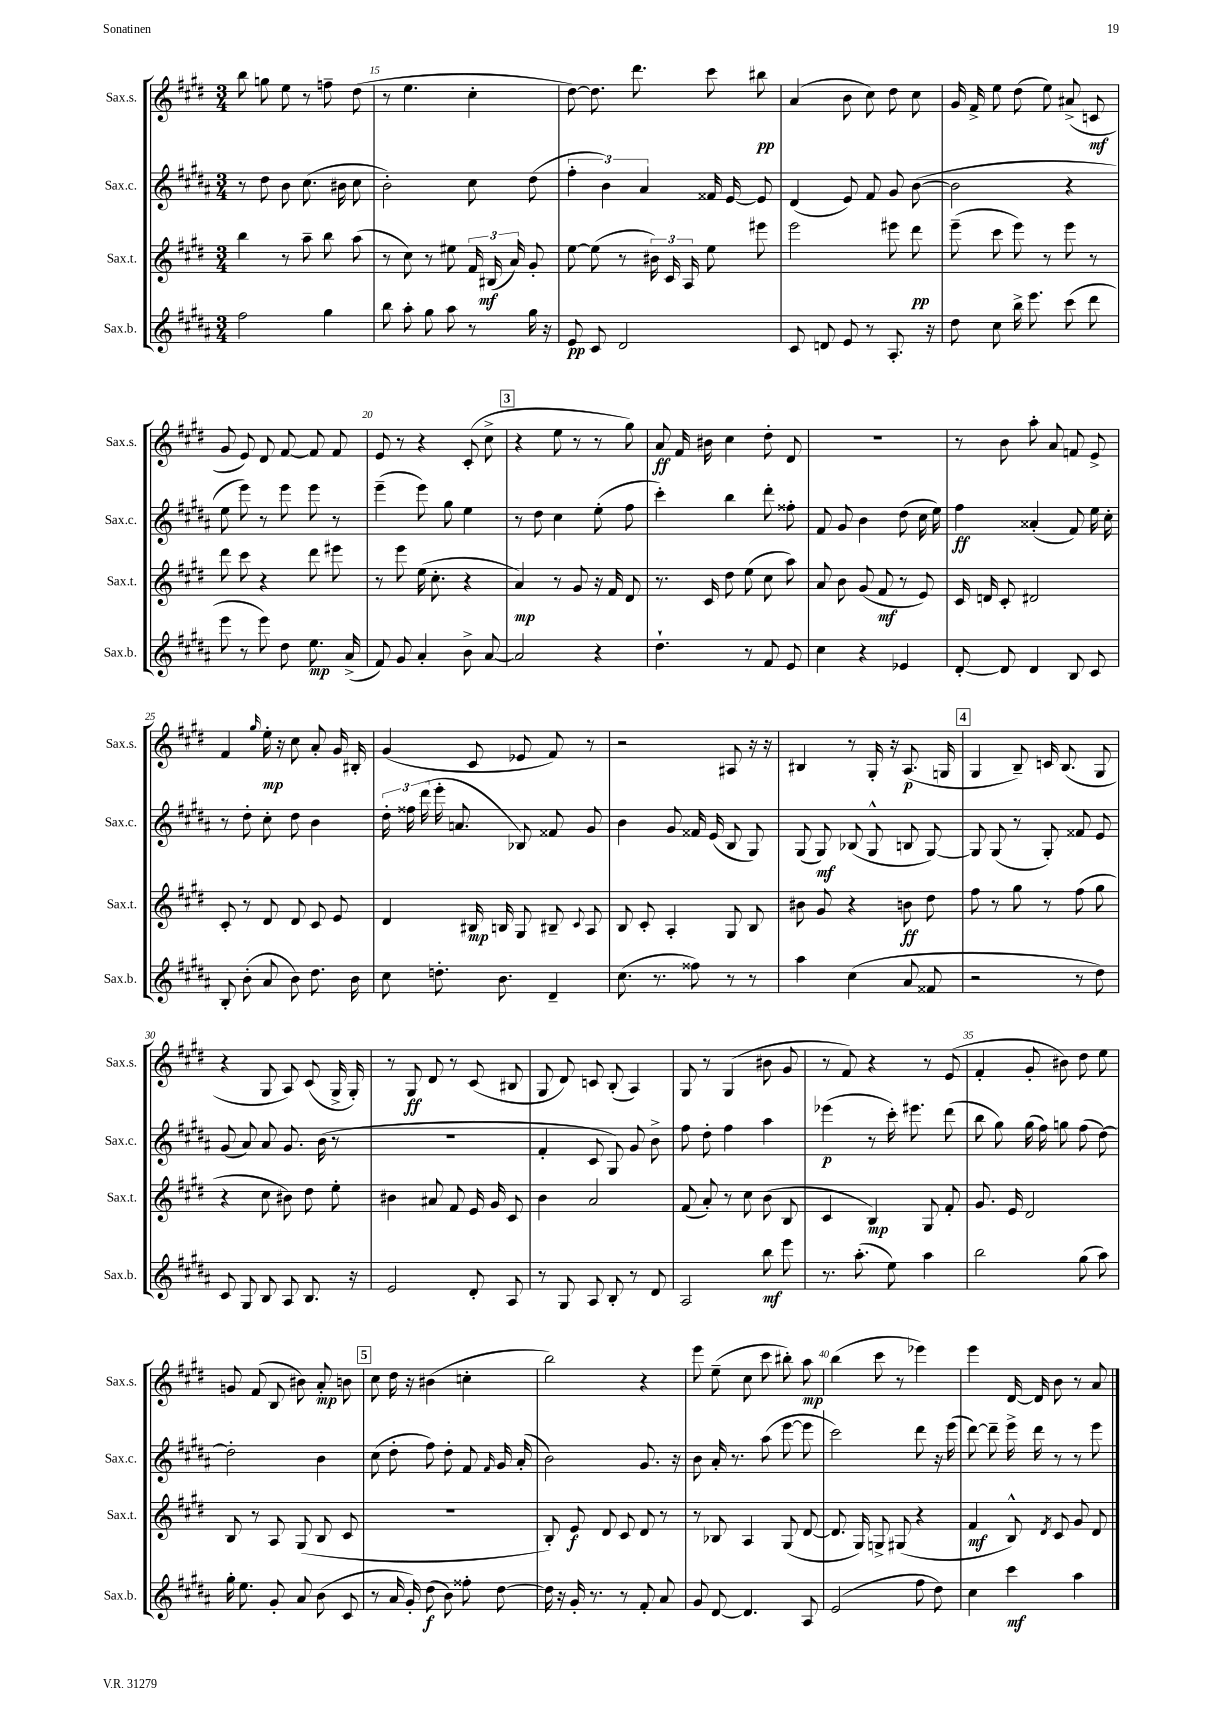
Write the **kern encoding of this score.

**kern	**dynam	**kern	**dynam	**kern	**dynam	**kern	**dynam
*part4	*part4	*part3	*part3	*part2	*part2	*part1	*part1
*staff4	*staff4	*staff3	*staff3	*staff2	*staff2	*staff1	*staff1
*I"Sax.b.	*	*I"Sax.t.	*	*I"Sax.c.	*	*I"Sax.s.	*
*I'Sax.b.	*	*I'Sax.t.	*	*I'Sax.c.	*	*I'Sax.s.	*
*clefG2	*	*clefG2	*	*clefG2	*	*clefG2	*
*k[f#c#g#d#a#]	*	*k[f#c#g#d#]	*	*k[f#c#g#d#a#]	*	*k[f#c#g#d#]	*
*M3/4	*	*M3/4	*	*M3/4	*	*M3/4	*
=14	=14	=14	=14	=14	=14	=14	=14
2ff#\	.	4bb\	.	8r	.	8bb\	.
.	.	.	.	8dd#\	.	8ggn\	.
.	.	8r	.	8b\	.	8ee\	.
.	.	8aa~\	.	(8.cc#\	.	8r	.
4gg#\	.	8bb\	.	.	.	8ffn~\	.
.	.	.	.	16b#X\	.	.	.
.	.	(8aa\	.	8cc#\	.	(8dd#\	.
=15	=15	=15	=15	=15	=15	=15	=15
8bb\	.	8r	.	2b'\)	.	8r	.
8aa#'\	.	8cc#\)	.	.	.	4.ee\	.
8gg#\	.	8r	.	.	.	.	.
8aa#\	.	8ee#X\	.	.	.	.	.
8r	.	24f#/	.	8cc#\	.	4cc#'\	.
.	.	(24B#X/	mf	.	.	.	.
.	.	24a/)	.	.	.	.	.
16gg#\	.	8g#'/	.	(8dd#\	.	.	.
16r	.	.	.	.	.	.	.
=16	=16	=16	=16	=16	=16	=16	=16
8e/	pp	[8ee\	.	6ff#'\	.	[8dd#\)	.
8c#/	.	(8ee\]	.	.	.	8.dd#\]	.
.	.	.	.	6b\)	.	.	.
2d#/	.	8r	.	.	.	.	.
.	.	.	.	.	.	8.ddd#\	.
.	.	.	.	6a#/	.	.	.
.	.	24b#X\)	.	.	.	.	.
.	.	24c#/	.	.	.	.	.
.	.	24A/	.	.	.	.	.
.	.	8ee\	.	16f##X/	.	8ccc#\	.
.	.	.	.	[16e/	.	.	.
.	.	8eee#X\	.	8e/]	.	8bb#X\	pp
=17	=17	=17	=17	=17	=17	=17	=17
8c#/	.	2eee\	.	(4d#/	.	(4a/	.
8dn/	.	.	.	.	.	.	.
8e/	.	.	.	8e/)	.	8b\	.
8r	.	.	.	8f#/	.	8cc#\)	.
8.A#'/	.	8eee#X\	.	8g#/	.	8dd#\	.
.	.	8ddd#\	pp	([8b\	.	8cc#\	.
16r	.	.	.	.	.	.	.
=18	=18	=18	=18	=18	=18	=18	=18
8dd#\	.	(8eee~\	.	2b\]	.	16g#/	.
.	.	.	.	.	.	16f#^/	.
8cc#\	.	8ccc#\	.	.	.	8ee\	.
16bb^\	.	8eee\)	.	.	.	(8dd#\	.
8.eee\	.	.	.	.	.	.	.
.	.	8r	.	.	.	8ee\)	.
(8ccc#\	.	8eee\	.	4r	.	(8a#X^/	.
8ddd#\	.	8r	.	.	.	8cn/	mf
!!LO:LB:g=z
=19	=19	=19	=19	=19	=19	=19	=19
8eee\	.	8ddd#\	.	8ee\	.	8g#/	.
8r	.	8ccc#\	.	8eee\)	.	8e/)	.
8eee\)	.	4r	.	8r	.	8d#/	.
8dd#\	.	.	.	8eee\	.	[8f#/	.
8.ee\	mp	8ddd#\	.	8eee\	.	8f#/]	.
.	.	8eee#X\	.	8r	.	8f#/	.
(16a#^/	.	.	.	.	.	.	.
=20	=20	=20	=20	=20	=20	=20	=20
8f#/)	.	8r	.	(4eee~\	.	8e/	.
8g#/	.	8eee\	.	.	.	8r	.
4a#'/	.	(16ee\	.	8eee\)	.	4r	.
.	.	8.cc#'\	.	.	.	.	.
.	.	.	.	8gg#\	.	.	.
8b^\	.	4r	.	4ee\	.	(8c#'/	.
[8a#/	.	.	.	.	.	8cc#^\	.
!!LO:REH:place=s1:t=3
=21	=21	=21	=21	=21	=21	=21	=21
2a#/]	.	4a/)	mp	8r	.	4r	.
.	.	.	.	8dd#\	.	.	.
.	.	8r	.	4cc#\	.	8ee\	.
.	.	8g#/	.	.	.	8r	.
4r	.	16r	.	(8ee'\	.	8r	.
.	.	16f#/	.	.	.	.	.
.	.	8d#/	.	8ff#\	.	8gg#\)	.
=22	=22	=22	=22	=22	=22	=22	=22
4.dd#`\	.	8.r	.	4ccc#'\)	.	8a/	ff
.	.	.	.	.	.	16f#/	.
.	.	16c#/	.	.	.	16b#X\	.
.	.	8dd#\	.	4bb\	.	4cc#\	.
8r	.	(8ee\	.	.	.	.	.
8f#/	.	8cc#\	.	8ddd#'\	.	8dd#'\	.
8e/	.	8aa\)	.	8ff##X'\	.	8d#/	.
=23	=23	=23	=23	=23	=23	=23	=23
4cc#\	.	8a/	.	8f#/	.	2.r	.
.	.	8b\	.	8g#/	.	.	.
4r	.	(8g#/	.	4b\	.	.	.
.	.	8f#/	mf	.	.	.	.
4e-X/	.	8r	.	(8dd#\	.	.	.
.	.	8e/)	.	16cc#\	.	.	.
.	.	.	.	16ee\)	.	.	.
=24	=24	=24	=24	=24	=24	=24	=24
[8d#'/	.	16c#/	.	4ff#\	ff	8r	.
.	.	16dn/	.	.	.	.	.
8d#/]	.	8c#'/	.	.	.	8b\	.
4d#/	.	2d#X/	.	(4a##X'/	.	8aa'\	.
.	.	.	.	.	.	8a/	.
8B/	.	.	.	8f#/)	.	8fn/	.
8c#/	.	.	.	16ee\	.	8e^/	.
.	.	.	.	16cc#'\	.	.	.
!!LO:LB:g=z
=25	=25	=25	=25	=25	=25	=25	=25
8B'/	.	8c#'/	.	8r	.	4f#/	.
(8b'\	.	8r	.	8dd#'\	.	.	.
.	.	.	.	.	.	16qqgg#/	.
8a#/	.	8d#/	.	8cc#'\	.	16ee'\	mp
.	.	.	.	.	.	16r	.
8b\)	.	8d#/	.	8dd#\	.	8cc#\	.
8.dd#\	.	8c#/	.	4b\	.	8a'/	.
.	.	8e/	.	.	.	16g#/	.
16b\	.	.	.	.	.	16B#X'/	.
=26	=26	=26	=26	=26	=26	=26	=26
8cc#\	.	4d#/	.	24dd#'\	.	(4g#/	.
.	.	.	.	24ff##X\	.	.	.
.	.	.	.	(24ddd#\	.	.	.
8.ddn'\	.	.	.	16eee'\	.	.	.
.	.	.	.	8.an/	.	.	.
.	.	16B#X/	mp	.	.	8c#/	.
8.b\	.	16Bn/	.	.	.	.	.
.	.	8G#/	.	8B-X/)	.	8e-X/	.
4d#~/	.	8B#X~/	.	8f##X/	.	8f#/)	.
.	.	8qqc#/	.	.	.	.	.
.	.	8A/	.	8g#/	.	8r	.
=27	=27	=27	=27	=27	=27	=27	=27
(8.cc#\	.	8B/	.	4b\	.	2r	.
.	.	8c#'/	.	.	.	.	.
8.r	.	.	.	.	.	.	.
.	.	4A'/	.	8g#/	.	.	.
8ff##X\)	.	.	.	16f##X/	.	.	.
.	.	.	.	(16e/	.	.	.
8r	.	8G#/	.	8B/	.	8A#X/	.
8r	.	8B/	.	8G#/)	.	16r	.
.	.	.	.	.	.	16r	.
=28	=28	=28	=28	=28	=28	=28	=28
4aa#\	.	8b#X\	.	(8G#/	.	4B#X/	.
.	.	8g#/	.	8G#/)	mf	.	.
(4cc#\	.	4r	.	(8B-X/	.	8r	.
.	.	.	.	8G#^^/	.	16G#'/	.
.	.	.	.	.	.	16r	.
8a#/	.	8bn\	ff	8Bn/	.	(8.A/	p
8f##X/	.	8dd#\	.	[8G#/)	.	.	.
.	.	.	.	.	.	16Gn/	.
!!LO:REH:place=s1:t=4
=29	=29	=29	=29	=29	=29	=29	=29
2r	.	8ff#\	.	8G#/]	.	4G#/	.
.	.	8r	.	(8G#/	.	.	.
.	.	8gg#\	.	8r	.	8B~/)	.
.	.	8r	.	8G#'/)	.	16cn/	.
.	.	.	.	.	.	(8.B/	.
8r	.	(8ff#\	.	8f##X/	.	.	.
8dd#\)	.	8gg#\	.	8e/	.	8G#/	.
!!LO:LB:g=z
=30	=30	=30	=30	=30	=30	=30	=30
8c#/	.	4r	.	(8g#/	.	4r	.
8G#/	.	.	.	8a#/)	.	.	.
8B/	.	8cc#\	.	8a#/	.	8G#/	.
8A#/	.	8b#X\)	.	8.g#/	.	8A/)	.
8.B/	.	8dd#\	.	.	.	(8c#/	.
.	.	.	.	(16b\	.	.	.
.	.	8ee'\	.	8r	.	16G#^/	.
16r	.	.	.	.	.	16G#'/)	.
=31	=31	=31	=31	=31	=31	=31	=31
2e/	.	4b#X\	.	2.r	.	8r	.
.	.	.	.	.	.	8G#/	ff
.	.	8a#X/	.	.	.	8d#/	.
.	.	8f#/	.	.	.	8r	.
8d#'/	.	16e/	.	.	.	(8c#/	.
.	.	16g#/	.	.	.	.	.
8A#/	.	8c#/	.	.	.	8B#X/	.
=32	=32	=32	=32	=32	=32	=32	=32
8r	.	4b\	.	4f#'/	.	8G#/	.
8G#/	.	.	.	.	.	8d#/)	.
8A#/	.	2a/	.	8c#/	.	8cn/	.
8B'/	.	.	.	8G#/)	.	(8B'/	.
8r	.	.	.	8g#/	.	4A/)	.
8d#/	.	.	.	8b^\	.	.	.
=33	=33	=33	=33	=33	=33	=33	=33
2A#/	.	(8f#/	.	8ff#\	.	8G#/	.
.	.	8a'/)	.	8dd#'\	.	8r	.
.	.	8r	.	4ff#\	.	(4G#/	.
.	.	8cc#\	.	.	.	.	.
8bb\	mf	(8b\	.	4aa#\	.	8b#X\	.
8eee\	.	8B/	.	.	.	8g#/	.
=34	=34	=34	=34	=34	=34	=34	=34
8.r	.	4c#/	.	(4eee-X\	p	8r	.
.	.	.	.	.	.	8f#/)	.
(8.aa#'\	.	.	.	.	.	.	.
.	.	4B/)	mp	8r	.	4r	.
8ee\)	.	.	.	16ccc#'\)	.	.	.
.	.	.	.	8.eee#X\	.	.	.
4aa#\	.	8G#/	.	.	.	8r	.
.	.	8f#'/	.	(8ddd#\	.	(8e/	.
=35	=35	=35	=35	=35	=35	=35	=35
2bb\	.	8.g#/	.	8bb\	.	4f#'/	.
.	.	.	.	8gg#\)	.	.	.
.	.	16e/	.	.	.	.	.
.	.	2d#/	.	(16gg#\	.	8g#'/	.
.	.	.	.	16ff#\)	.	.	.
.	.	.	.	8ggn\	.	8b#X\)	.
(8gg#\	.	.	.	(8ff#\	.	8dd#\	.
8aa#\)	.	.	.	[8dd#\)	.	8ee\	.
!!LO:LB:g=z
=36	=36	=36	=36	=36	=36	=36	=36
16gg#'\	.	8B/	.	2dd#'\]	.	8gn/	.
8.ee\	.	.	.	.	.	.	.
.	.	8r	.	.	.	(8f#/	.
8g#'/	.	8A/	.	.	.	8B/	.
8a#/	.	(8G#/	.	.	.	8b#X\)	.
(8b\	.	8B/	.	4b\	.	8a'/	mp
8c#/	.	8c#/	.	.	.	8bn\	.
!!LO:REH:place=s1:t=5
=37	=37	=37	=37	=37	=37	=37	=37
8r	.	2.r	.	(8cc#\	.	8cc#\	.
16a#/	.	.	.	8dd#'\	.	16dd#\	.
16g#'/)	.	.	.	.	.	16r	.
(8dd#\	f	.	.	8ff#\)	.	(4b#X\	.
8b\)	.	.	.	8dd#'\	.	.	.
8ff##X'\	.	.	.	8f#/	.	4ccn'\	.
.	.	.	.	16qqf#/	.	.	.
[8dd#\	.	.	.	16g#/	.	.	.
.	.	.	.	(16a#'/	.	.	.
=38	=38	=38	=38	=38	=38	=38	=38
16dd#\]	.	8B'/)	.	2b\)	.	2bb\)	.
16r	.	.	.	.	.	.	.
16g#'/	.	8e/	f	.	.	.	.
8.r	.	.	.	.	.	.	.
.	.	8d#/	.	.	.	.	.
8r	.	8c#/	.	.	.	.	.
8f#'/	.	8d#/	.	8.g#/	.	4r	.
8a#/	.	8r	.	.	.	.	.
.	.	.	.	16r	.	.	.
=39	=39	=39	=39	=39	=39	=39	=39
8g#/	.	8r	.	8b\	.	8eee\	.
[8d#/	.	8B-X/	.	16a#'/	.	(8ee~\	.
.	.	.	.	8.r	.	.	.
4.d#/]	.	4A/	.	.	.	8cc#\	.
.	.	.	.	(8aa#\	.	8ccc#\	.
.	.	(8G#/	.	[8eee\	.	8bb#X'\)	.
8A#/	.	[8d#/	.	8eee\]	.	8aa\	mp
=40	=40	=40	=40	=40	=40	=40	=40
(2e/	.	8.d#/]	.	2ccc#\)	.	(4bb\	.
.	.	16G#/)	.	.	.	.	.
.	.	8Gn^/	.	.	.	8ccc#\	.
.	.	(8G#X/	.	.	.	8r	.
8ff#\	.	4r	.	8ddd#\	.	4eee-X\)	.
8dd#\)	.	.	.	16r	.	.	.
.	.	.	.	(16eee\	.	.	.
=41	=41	=41	=41	=41	=41	=41	=41
4cc#\	.	4f#/	mf	[8ddd#\)	.	4eee\	.
.	.	.	.	8ddd#~\]	.	.	.
4ccc#\	mf	8B^^/)	.	16eee^\	.	[16d#/	.
.	.	.	.	16ddd#\	.	16d#/]	.
.	.	8qd#/	.	.	.	.	.
.	.	8c#/	.	8r	.	8b\	.
4aa#\	.	8g#/	.	8r	.	8r	.
.	.	8d#/	.	8eee\	.	8a/	.
==	==	==	==	==	==	==	==
*-	*-	*-	*-	*-	*-	*-	*-
